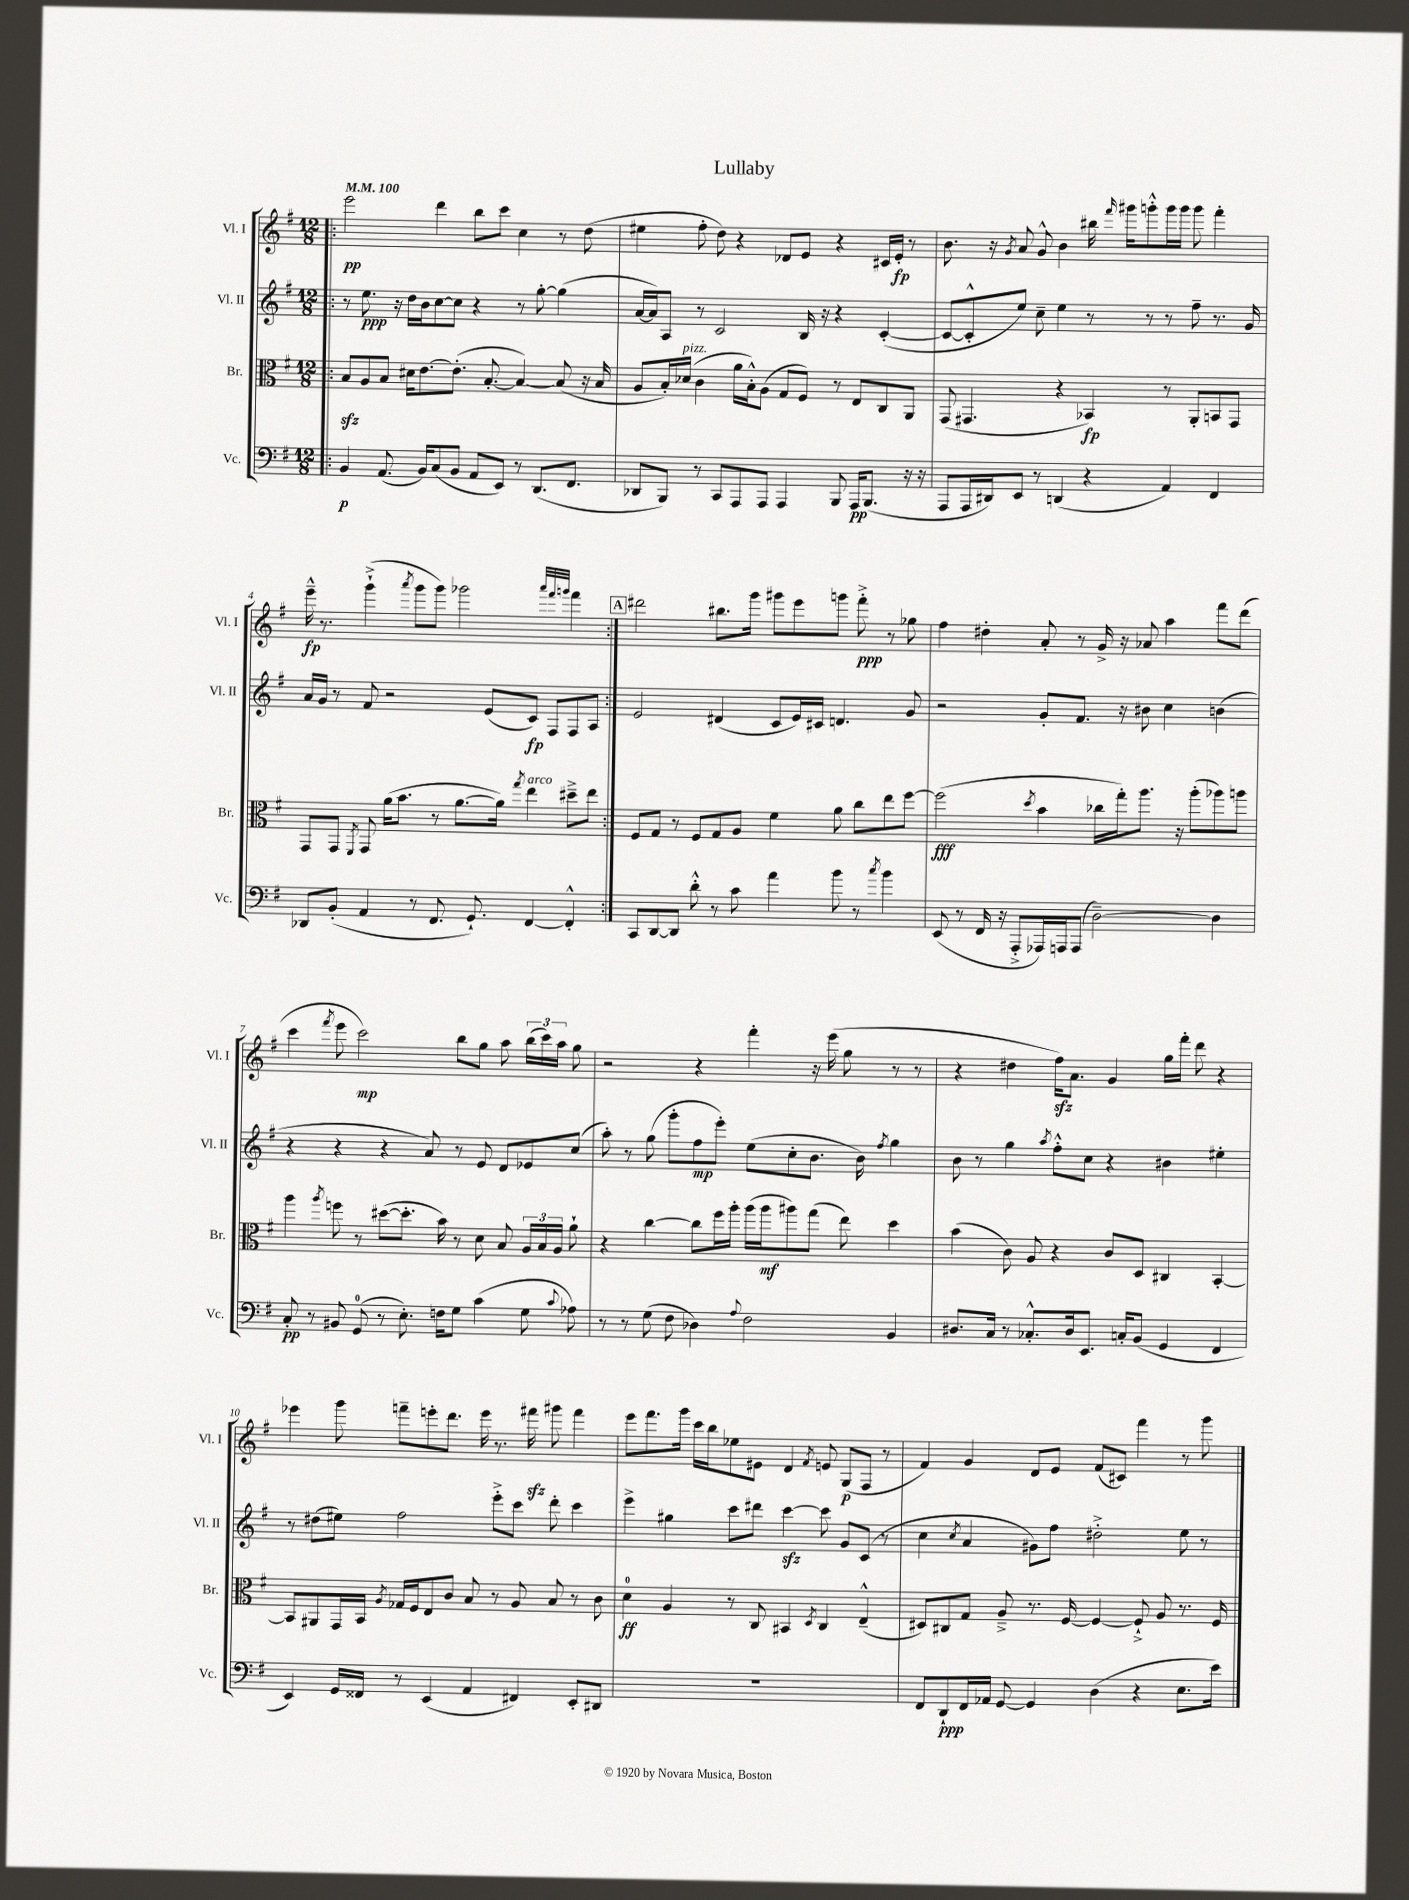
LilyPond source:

\header { title = "Lullaby" }
<<
\new StaffGroup <<
\new Staff = "s0" \with { instrumentName = "Vl. I" shortInstrumentName = "Vl. I" } {
    \clef treble \key g \major \numericTimeSignature \time 12/8 \tempo 4 = 100
    \autoBeamOff \repeat volta 2 { \bar ".|:" e'''2\pp d'''4 b''8[ c'''8] c''4 r8 d''8( |
    eis''4 fis''8-. d''8) r4 des'8[ e'8] r4 cis'16[ e'16]-.\fp r8 |
    b'8. r16 \acciaccatura { g'8 } a'8 g'8-^ b'4 bis''16 \grace { fis'''16 } gis'''16[ g'''8-.-^ g'''16 g'''16] g'''8 fis'''4-. |
    e'''16---^\fp r8. g'''4-!->( \acciaccatura { a'''8 } g'''8[ g'''8]) ges'''2 \grace { a'''32[ fis'''32 g'''32] } fis'''4 | }
    \mark \markup { \box "A" } dis'''2 bis''8.[ g'''16] gis'''8[ e'''8 g'''8] fis'''8-.->\ppp r8 ges''8 |
    fis''4 dis''4-. a'8-. r8 g'16-> r16 aes'8 a''4 fis'''8[ d'''8]( |
    c'''4 \acciaccatura { fis'''8 } e'''8 c'''2\mp) b''8[ g''8] a''8 \tuplet 3/2 { b''16[( c'''16) a''16] } g''8 |
    r2 r4 fis'''4-. r16 e'''16( g''8 r8 r8 |
    r4 dis''4 fis''16[\sfz) a'8.] g'4 g''16[ fis'''16]-. d'''8 r4 |
    ees'''4 g'''8 f'''8[-- e'''8-. d'''8.] e'''16 r8. fis'''16\sfz gis'''8 fis'''4 |
    e'''8[ fis'''8. g'''16] c'''16[ b''16 ees''8 eis'8] d'4 \acciaccatura { fis'8 } e'8 g8[\p( fis8] r8 |
    fis'4) g'4 d'8[ e'8] fis'8[( cis'8]) fis'''4 r8 g'''8 \bar "|." |
}
\new Staff = "s1" \with { instrumentName = "Vl. II" shortInstrumentName = "Vl. II" } {
    \clef treble \key g \major \numericTimeSignature \time 12/8
    \autoBeamOff \repeat volta 2 { \bar ".|:" r8 e''8.\ppp r16 d''16[ b'16 c''8~ c''8] r4 r8 g''8~-. g''4( |
    a'16[~ a'16) a8] r8 c'2 b16 r16 r4 c'4~-.( |
    c'8[~ c'8-.-^ e''8]) c''8-- e''4 r8 r8 r8 fis''8-- r8. g'16 |
    a'16[ g'16] r8 fis'8 r2 e'8[( c'8]\fp) fis8[ fis8 a8] | }
    \mark \markup { \box "A" } e'2 dis'4( c'8[ e'16) cis'16] d'4. g'8 |
    r2 g'8[-. fis'8.] r16 bis'8 c''4 b'4( |
    r4 r4 r4 a'8) r8 e'8 d'8[ ees'8 c''8]( |
    a''8-.) r8 g''8( g'''8[-. fis''8\mp e'''8]-.) e''8[( c''8-. b'8.] b'16) \acciaccatura { fis''8 } g''4 |
    b'8 r8 g''4 \acciaccatura { a''8 } fis''8[-.-^ c''8] r4 bis'4 eis''4-. |
    r8 dis''8[( eis''8]) fis''2 e'''8[-.-> c'''8] d'''8-. c'''4 |
    e'''4-> gis''4 c'''8[ dis'''8] c'''4~\sfz c'''8 g'8[ c'8]( r8 |
    c''4 \acciaccatura { c''8 } a'4 gis'8[) fis''8] dis''2-.-> e''8 r8 \bar "|." |
}
\new Staff = "s2" \with { instrumentName = "Br." shortInstrumentName = "Br." } {
    \clef alto \key g \major \numericTimeSignature \time 12/8
    \autoBeamOff \repeat volta 2 { \bar ".|:" b8[\sfz a8 b8] dis'16[ e'8.~ e'8.]-.( b8.~-. b4~) b8( r16 b16 |
    a8[ b16-.) des'16]^\markup { \italic "pizz." }( c'4 a'16[ b16-.-^) a8]( g8[ fis8]) r8 e8[ c8 a,8] |
    g,8( gis,4. r4 bes,4\fp) r8 a,8[-. b,8 gis,8] |
    g,8[ g,8] \acciaccatura { fis,8 } g,8 a'16[( b'8.] r8 a'8.[~ a'16]) \acciaccatura { g''8 } e''4^\markup { \italic "arco" } dis''8[---> e''8] | }
    \mark \markup { \box "A" } fis8[ g8] r8 fis8[ g8 a8] fis'4 a'8 c''8[ e''8 fis''8]~ |
    fis''2\fff( \acciaccatura { d''8 } b'4 ces''16[ g''16-.) a''8.] r16 a''8[-.( aes''8) a''8] |
    a''4 \acciaccatura { a''8 } f''8 r8 dis''8[~( dis''8.]-. b'16) r8 d'8 b8 \tuplet 3/2 { a16[ b16 a16] } a'8-! |
    r4 c''4~ c''8[ fis''16 a''16]-. a''16[( a''16\mf ais''8) g''8]( e''8) d''4 |
    b'4( c'8) a8 r4 c'8[ d8] cis4 b,4~-. |
    b,8[ ais,8 g,16 b,16] \acciaccatura { a8 } ges16[ fis16 e8 c'8] b8 r8 a8 b8 r8 c'8 |
    d'4-0\ff a4 r8 c8 bis,4 \acciaccatura { d8 } c4 e4---^( |
    dis8[) cis8 g8] a8---> r8. fis16~ fis4~ fis8-!-> a8 r8. fis16 \bar "|." |
}
\new Staff = "s3" \with { instrumentName = "Vc." shortInstrumentName = "Vc." } {
    \clef bass \key g \major \numericTimeSignature \time 12/8
    \autoBeamOff \repeat volta 2 { \bar ".|:" b,4\p a,8.( b,16[) c8( b,8] a,8[ e,8]) r8 d,8.[( fis,8.] |
    des,8[ b,,8]) r8 c,8[ a,,8 a,,8] a,,4 b,,8 a,,16[\pp b,,8.]( r16 r16 |
    a,,8[ a,,16 dis,16) e,8] r8 d,4( r4 a,4) fis,4 |
    des,8[ b,8]-.( a,4 r8 fis,8. g,8.-!) fis,4~ fis,4-.-^ | }
    \mark \markup { \box "A" } c,8[ d,8~ d,8] d'8-.-^ r8 c'8 a'4 b'8 r8 \acciaccatura { c''8 } b'4 |
    e,8( r8 fis,16 r16 a,,8[-.-> aes,,16) a,,16 a,,8]( d2~--) d4 |
    c8-.\pp r8 bis,8 g,8-0( r8 e8.-.) f16[ g8] c'4( g8 \appoggiatura { c'8 } aes8) |
    r8 r8 g8( fis8 des4) \appoggiatura { a8 } fis2 b,4 |
    dis8.[ c16] r8 ces8.[-.-^ dis16 e,8.] c16[-. b,8]( g,4 fis,4 |
    e,4) g,16[ fisis,16] r8 e,4( a,4 fis,4) e,8[-. dis,8] |
    R1. |
    fis,8[ d,8-!\ppp fis,16 aes,16] g,8~ g,4 d4( r4 e8.[ e'16]) \bar "|." |
}
>>
>>
